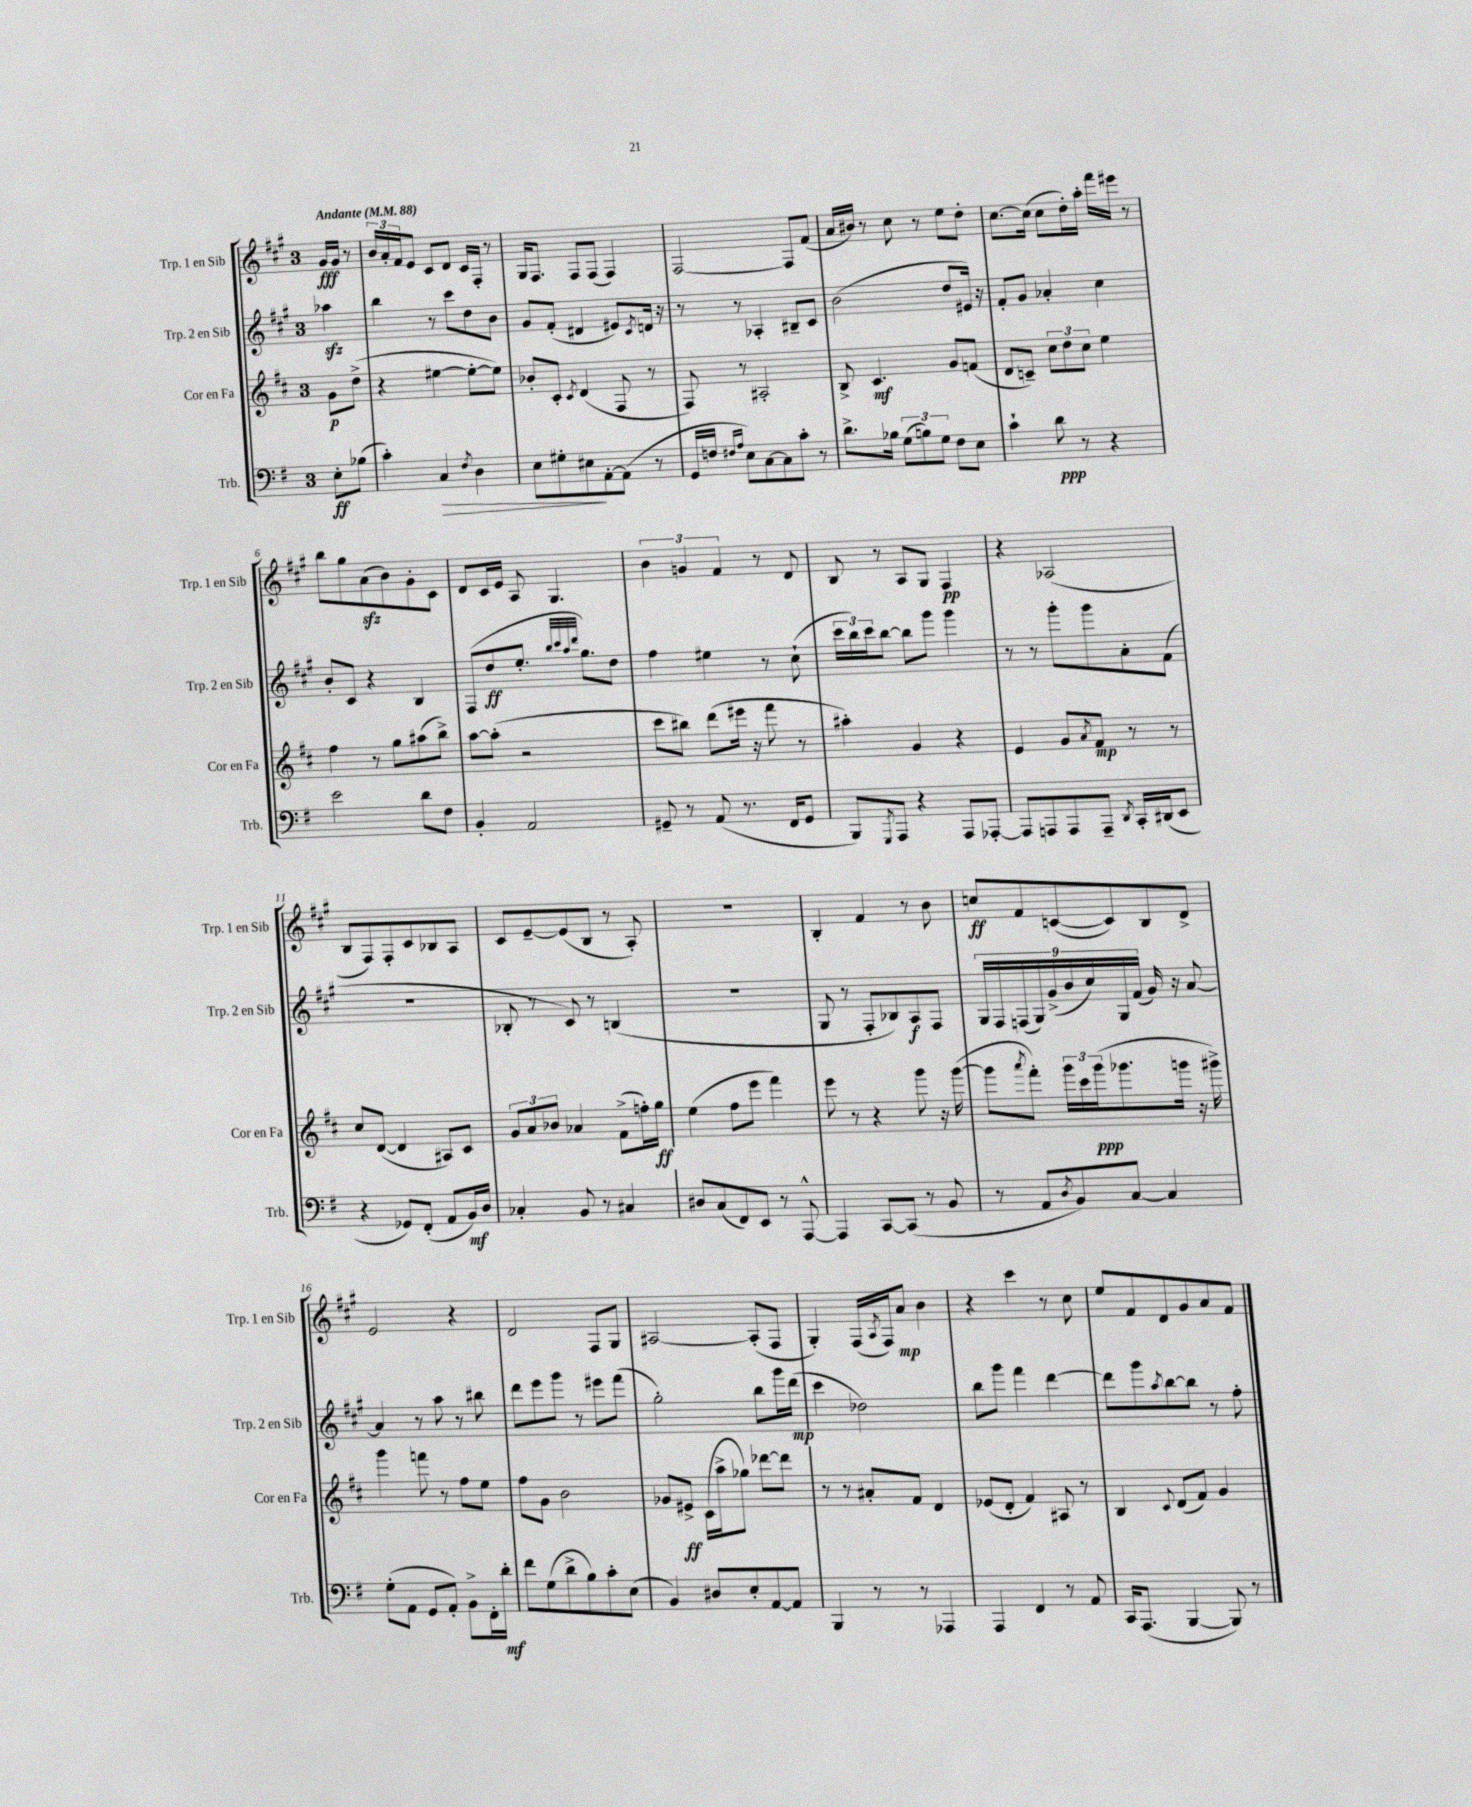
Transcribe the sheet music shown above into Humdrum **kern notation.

**kern	**dynam	**kern	**dynam	**kern	**dynam	**kern	**dynam
*part4	*part4	*part3	*part3	*part2	*part2	*part1	*part1
*staff4	*staff4	*staff3	*staff3	*staff2	*staff2	*staff1	*staff1
*I"Trb.	*	*I"Cor en Fa	*	*I"Trp. 2 en Sib	*	*I"Trp. 1 en Sib	*
*I'Trb.	*	*I'Cor en Fa	*	*I'Trp. 2 en Sib	*	*I'Trp. 1 en Sib	*
*clefF4	*	*clefG2	*	*clefG2	*	*clefG2	*
*k[f#]	*	*k[f#c#]	*	*k[f#c#g#]	*	*k[f#c#g#]	*
*M3/4	*	*M3/4	*	*M3/4	*	*M3/4	*
*MM88	*	*MM88	*	*MM88	*	*MM88	*
=	=	=	=	=	=	=	=
!	!	!	!	!	!	!LO:TX:a:B:t=Andante	!
8E'\L	ff	8g\L	p	4aa-Xzz\	.	16g#/LL	fff
.	.	.	.	.	.	16g#/JJ	.
(8B-X\J	.	(8dd^\J	.	.	.	8r	.
=1	=1	=1	=1	=1	=1	=1	=1
4c'\)	.	4r	.	4bb\	.	24b/LL	.
.	.	.	.	.	.	24a'/	.
.	.	.	.	.	.	24f#/J	.
.	.	.	.	.	.	8e/J	.
!	!LO:HP:b	!	!	!	!	!	!
4C/	>	[4ee#X\	.	8r	.	8c#/L	.
.	.	.	.	8ccc#\L	.	8d/J	.
8qF#/	.	.	.	.	.	.	.
4D\	.	8ee#'\L_	.	8dd\	.	16c#/LL	.
.	.	.	.	.	.	16F#'/JJ	.
.	.	8ee#\J])	.	8b\J	.	8r	.
=2	=2	=2	=2	=2	=2	=2	=2
8E\L	.	8b-X'/L	.	8g#/L	.	16G#/KL	.
.	.	.	.	.	.	8.F#/J	.
8G#X'\	.	8c#'/J	.	(8f#'/J	.	.	.
.	.	8qc#/	.	.	.	.	.
8E#X\	.	(4d/	.	4d#X/	.	8F#/L	.
[8AA'\	]	.	.	.	.	(8F#/J	.
(8AA\J]	.	8F#/	.	8e#X/L)	.	4F#/)	.
.	.	.	.	8qc#/	.	.	.
8r	.	8r	.	16dn/Jk	.	.	.
.	.	.	.	16r	.	.	.
=3	=3	=3	=3	=3	=3	=3	=3
16GG/LL	.	8F#/)	.	8r	.	[2F#/	.
16Fn/JJ	.	.	.	.	.	.	.
16qqF#X/LL	.	.	.	.	.	.	.
16qqA/JJ	.	.	.	.	.	.	.
8E\L)	.	8r	.	8r	.	.	.
[8C\	.	2A#X'/	.	4A-X'/	.	.	.
8C\]	.	.	.	.	.	.	.
8c'\J	.	.	.	8B#X~/L	.	8F#/L]	.
8r	.	.	.	8c#/J	.	(8f#/J	.
=4	=4	=4	=4	=4	=4	=4	=4
8.d^\L	.	8B^/	.	(2b\	.	16a/LL	.
.	.	.	.	.	.	16b#X/JJ)	.
.	.	4.c#/	mf	.	.	8r	.
16B-X\Jk	.	.	.	.	.	.	.
(12G\L	.	.	.	.	.	8cc#\	.
12Bn\)	.	.	.	.	.	.	.
.	.	.	.	.	.	8r	.
12G\J	.	.	.	.	.	.	.
8F#\L	.	8g/L	.	8dd/L	.	8ee\L	.
8E\J	.	(8fn/J	.	16e#X/Jk)	.	8dd'\J	.
.	.	.	.	16r	.	.	.
=5	=5	=5	=5	=5	=5	=5	=5
4c`\	.	8d/L	.	8f#'/L	.	[8.cc#\L	.
.	.	8cn~/J)	.	8g#/J	.	.	.
.	.	.	.	.	.	(16cc#\Jk]	.
8d\	ppp	12cc#\L	.	4a-X'/	.	8cc#\L	.
.	.	12dd\	.	.	.	.	.
8r	.	.	.	.	.	16dd'\L)	.
.	.	12cc#\J	.	.	.	.	.
.	.	.	.	.	.	16aa'\JJ	.
4r	.	4ee\	.	4cc#\	.	16fff#\LL	.
.	.	.	.	.	.	16eee#X\JJ	.
.	.	.	.	.	.	8r	.
!!LO:LB:g=z
=6	=6	=6	=6	=6	=6	=6	=6
2e\	.	4ff#\	.	8b'/L	.	8bb\L	.
.	.	.	.	8c#/J	.	8gg#\	.
.	.	8r	.	4r	.	(8azz\	.
.	.	8gg\L	.	.	.	8b\)	.
8d\L	.	(8aa#X\	.	4B/	.	8g#'\	.
8F#\J	.	8bb^\J)	.	.	.	8c#\J	.
=7	=7	=7	=7	=7	=7	=7	=7
4BB'/	.	[8aa\L	.	(8F#/L	.	8d/L	.
.	.	(8aa'\J]	.	8dd/	ff	16c#/L	.
.	.	.	.	.	.	16e/JJ	.
2AA/	.	2r	.	8.ee'/J	.	8A/	.
.	.	.	.	.	.	4.G#/	.
.	.	.	.	32qqbb/LLL	.	.	.
.	.	.	.	32qqccc#/	.	.	.
.	.	.	.	32qqaa/	.	.	.
.	.	.	.	32qqddd/JJJ	.	.	.
.	.	.	.	8.gg#\L)	.	.	.
.	.	.	.	8dd\J	.	.	.
=8	=8	=8	=8	=8	=8	=8	=8
8GG#X~/	.	8ccc#\L	.	4ff#\	.	6b\	.
8r	.	8bb#X\J)	.	.	.	.	.
.	.	.	.	.	.	6gn/	.
(8AA/	.	(8ddd\L	.	4ee#X\	.	.	.
.	.	.	.	.	.	6f#/	.
8.r	.	16eee#X\Jk	.	.	.	.	.
.	.	16r	.	.	.	.	.
.	.	8fff#\	.	8r	.	8r	.
16FF#/KL	.	.	.	.	.	.	.
8GG#/J	.	8r	.	(8cc#`\	.	8d/	.
=9	=9	=9	=9	=9	=9	=9	=9
8BBB/L)	.	4aa#X'\)	.	24ccc#\LL	.	8B/	.
.	.	.	.	24bb\)	.	.	.
.	.	.	.	24ccc#\J	.	.	.
8qGGG/	.	.	.	.	.	.	.
8AAA/J	.	.	.	[8bb\J	.	8r	.
4r	.	4g/	.	8bb\L]	.	8A/L	.
.	.	.	.	8ggg#\J	.	8G#/J	.
8AAA/L	.	4r	.	4ggg#\	.	4F#/	pp
[8AAA-X'/J	.	.	.	.	.	.	.
=10	=10	=10	=10	=10	=10	=10	=10
8AAA-/L]	.	4e/	.	8r	.	4r	.
8AAAn/	.	.	.	8r	.	.	.
8AAA/	.	8g/L	.	8ggg#'\L	.	(2A-X/	.
.	.	8qa/	.	.	.	.	.
8AAA~/J	.	8f#/J	mp	8ggg#\	.	.	.
8qDD/	.	.	.	.	.	.	.
16CC'/LL	.	8r	.	8a'\	.	.	.
(16DD#X/J	.	.	.	.	.	.	.
8EE/J	.	8r	.	(8f#\J	.	.	.
!!LO:LB:g=z
=11	=11	=11	=11	=11	=11	=11	=11
4r	.	8cc#/L	.	2.r	.	8B/L	.
.	.	([8d/J	.	.	.	8F#/)	.
8GG-X/L)	.	4d/]	.	.	.	8F#'/	.
(8FF#'/J	.	.	.	.	.	8c#/	.
8AA/L	.	8A#X/L)	.	.	.	8B-X/	.
16BB/L)	mf	8c#/J	.	.	.	8A/J	.
16D/JJ	.	.	.	.	.	.	.
=12	=12	=12	=12	=12	=12	=12	=12
4C-X'/	.	12g/L	.	8B-X'/	.	8c#/L	.
.	.	12a/	.	.	.	.	.
.	.	.	.	8r	.	[8e~/	.
.	.	12b-X/J	.	.	.	.	.
8BB/	.	4a-X/	.	8c#/)	.	(8e/]	.
8r	.	.	.	8r	.	8B/J	.
4C#X/	.	(8f#^\L	.	(4Bn/	.	8r	.
.	.	16ffn'\L)	.	.	.	8A'/)	.
.	.	16gg\JJ	ff	.	.	.	.
=13	=13	=13	=13	=13	=13	=13	=13
8D#X/L	.	(4ee\	.	2.r	.	2.r	.
(8C/	.	.	.	.	.	.	.
8FF#/)	.	8ff#\L	.	.	.	.	.
8EE/J	.	8eee\J	.	.	.	.	.
8r	.	4fff#\)	.	.	.	.	.
[8AAA^^/	.	.	.	.	.	.	.
=14	=14	=14	=14	=14	=14	=14	=14
4AAA/]	.	8eee\	.	8G#/	.	4B'/	.
.	.	8r	.	8r	.	.	.
[8CC/L	.	4r	.	8F#'/L	.	4f#/	.
(8CC/J]	.	.	.	8B-X/)	.	.	.
8r	.	8ggg\	.	8A/	f	8r	.
8BB/	.	16r	.	8F#/J	.	8b\	.
.	.	([16ggg\	.	.	.	.	.
=15	=15	=15	=15	=15	=15	=15	=15
8r	.	8ggg\L]	.	18G#/LL	.	8ccn/L	ff
.	.	.	.	18F#/	.	.	.
.	.	.	.	(18Fn/	.	.	.
.	.	8qaaa/	.	.	.	.	.
8AA/L	.	8fff#'\J)	.	.	.	8f#/	.
.	.	.	.	18G#/)	.	.	.
.	.	.	.	(18g#^/	.	.	.
8qD/	.	.	.	.	.	.	.
8BB/)	.	24ggg\LL	.	.	.	([8cn/	.
.	.	.	.	18b/	.	.	.
.	.	24ccc#\	.	.	.	.	.
.	.	(24ggg\J	ppp	18cc#/)	.	.	.
[8C/J	.	8.ggg-X\	.	.	.	8c/])	.
.	.	.	.	18G#/	.	.	.
.	.	.	.	(18f#/JJ	.	.	.
4C/]	.	.	.	16g#/)	.	8B/	.
.	.	16gggn\Jk	.	16r	.	.	.
.	.	16r	.	[8a/	.	8d^/J	.
.	.	16ggg#X^\)	.	.	.	.	.
!!LO:LB:g=z
=16	=16	=16	=16	=16	=16	=16	=16
(8G'\L	.	4ggg\	.	4a/]	.	2e/	.
8AA\J	.	.	.	.	.	.	.
8GG/L	.	8fffn\	.	8r	.	.	.
8AA'/J)	.	8r	.	8aa\	.	.	.
8BB^\L	.	8ff#\L	.	8r	.	4r	.
16FF#'\L	.	8ee\J	.	8bb#X\	.	.	.
16d'\JJ	mf	.	.	.	.	.	.
=17	=17	=17	=17	=17	=17	=17	=17
8f#\L	.	8ff#\L	.	8ddd\L	.	2d/	.
(8G\	.	8g\J	.	8eee\	.	.	.
8d^\	.	2b\	.	8ggg#\J	.	.	.
8B\)	.	.	.	8r	.	.	.
8c'\	.	.	.	8eee#X\L	.	8F#/L	.
(8E\J	.	.	.	(8fff#\J	.	8G#/J	.
=18	=18	=18	=18	=18	=18	=18	=18
4BB/)	.	8g-X/L	.	2gg#'\)	.	[2A#X/	.
.	.	8e#X^/J	ff	.	.	.	.
8D#X/L	.	(16c#\LL	.	.	.	.	.
.	.	16aa^\J	.	.	.	.	.
8E'/	.	8gg-X\J)	.	.	.	.	.
[8AA/	.	[8ddd-X\L	.	8bb\L	.	(8A#'/L]	.
8AA/J]	.	8ddd-\J]	.	16ggg#\L	.	8F#/J	.
.	.	.	.	(16ddd\JJ	mp	.	.
=19	=19	=19	=19	=19	=19	=19	=19
4BBB/	.	8r	.	4ccc#\	.	4G#'/)	.
.	.	8r	.	.	.	.	.
8r	.	8a#X'/L	.	2dd-X\)	.	(16F#/LL	.
.	.	.	.	.	.	8qA/	.
.	.	.	.	.	.	16F#/J)	.
8r	.	8f#/J	.	.	.	8a/J	mp
4AAA-X/	.	4d/	.	.	.	4b\	.
=20	=20	=20	=20	=20	=20	=20	=20
4AAA/	.	(8e-X/L	.	8bb\L	.	4r	.
.	.	8d'/J	.	8ggg#\J	.	.	.
4FF#/	.	4f#/)	.	4fff#\	.	4ccc#\	.
8r	.	8A#X/	.	[4ddd\	.	8r	.
8AA/	.	8r	.	.	.	8cc#\	.
=21	=21	=21	=21	=21	=21	=21	=21
16CC/KL	.	4B/	.	8ddd\L]	.	8ee/L	.
(8.AAA/J	.	.	.	.	.	.	.
.	.	.	.	8ggg#\	.	8f#/	.
.	.	8qqc#/	.	8qaa/	.	.	.
[4BBB/	.	(8d/L	.	[8bb\	.	8d/	.
.	.	8f#/J)	.	8bb\J]	.	8g#/	.
8BBB/])	.	4g/	.	8r	.	8a/	.
8r	.	.	.	8ff#'\	.	8f#/J	.
==	==	==	==	==	==	==	==
*-	*-	*-	*-	*-	*-	*-	*-
